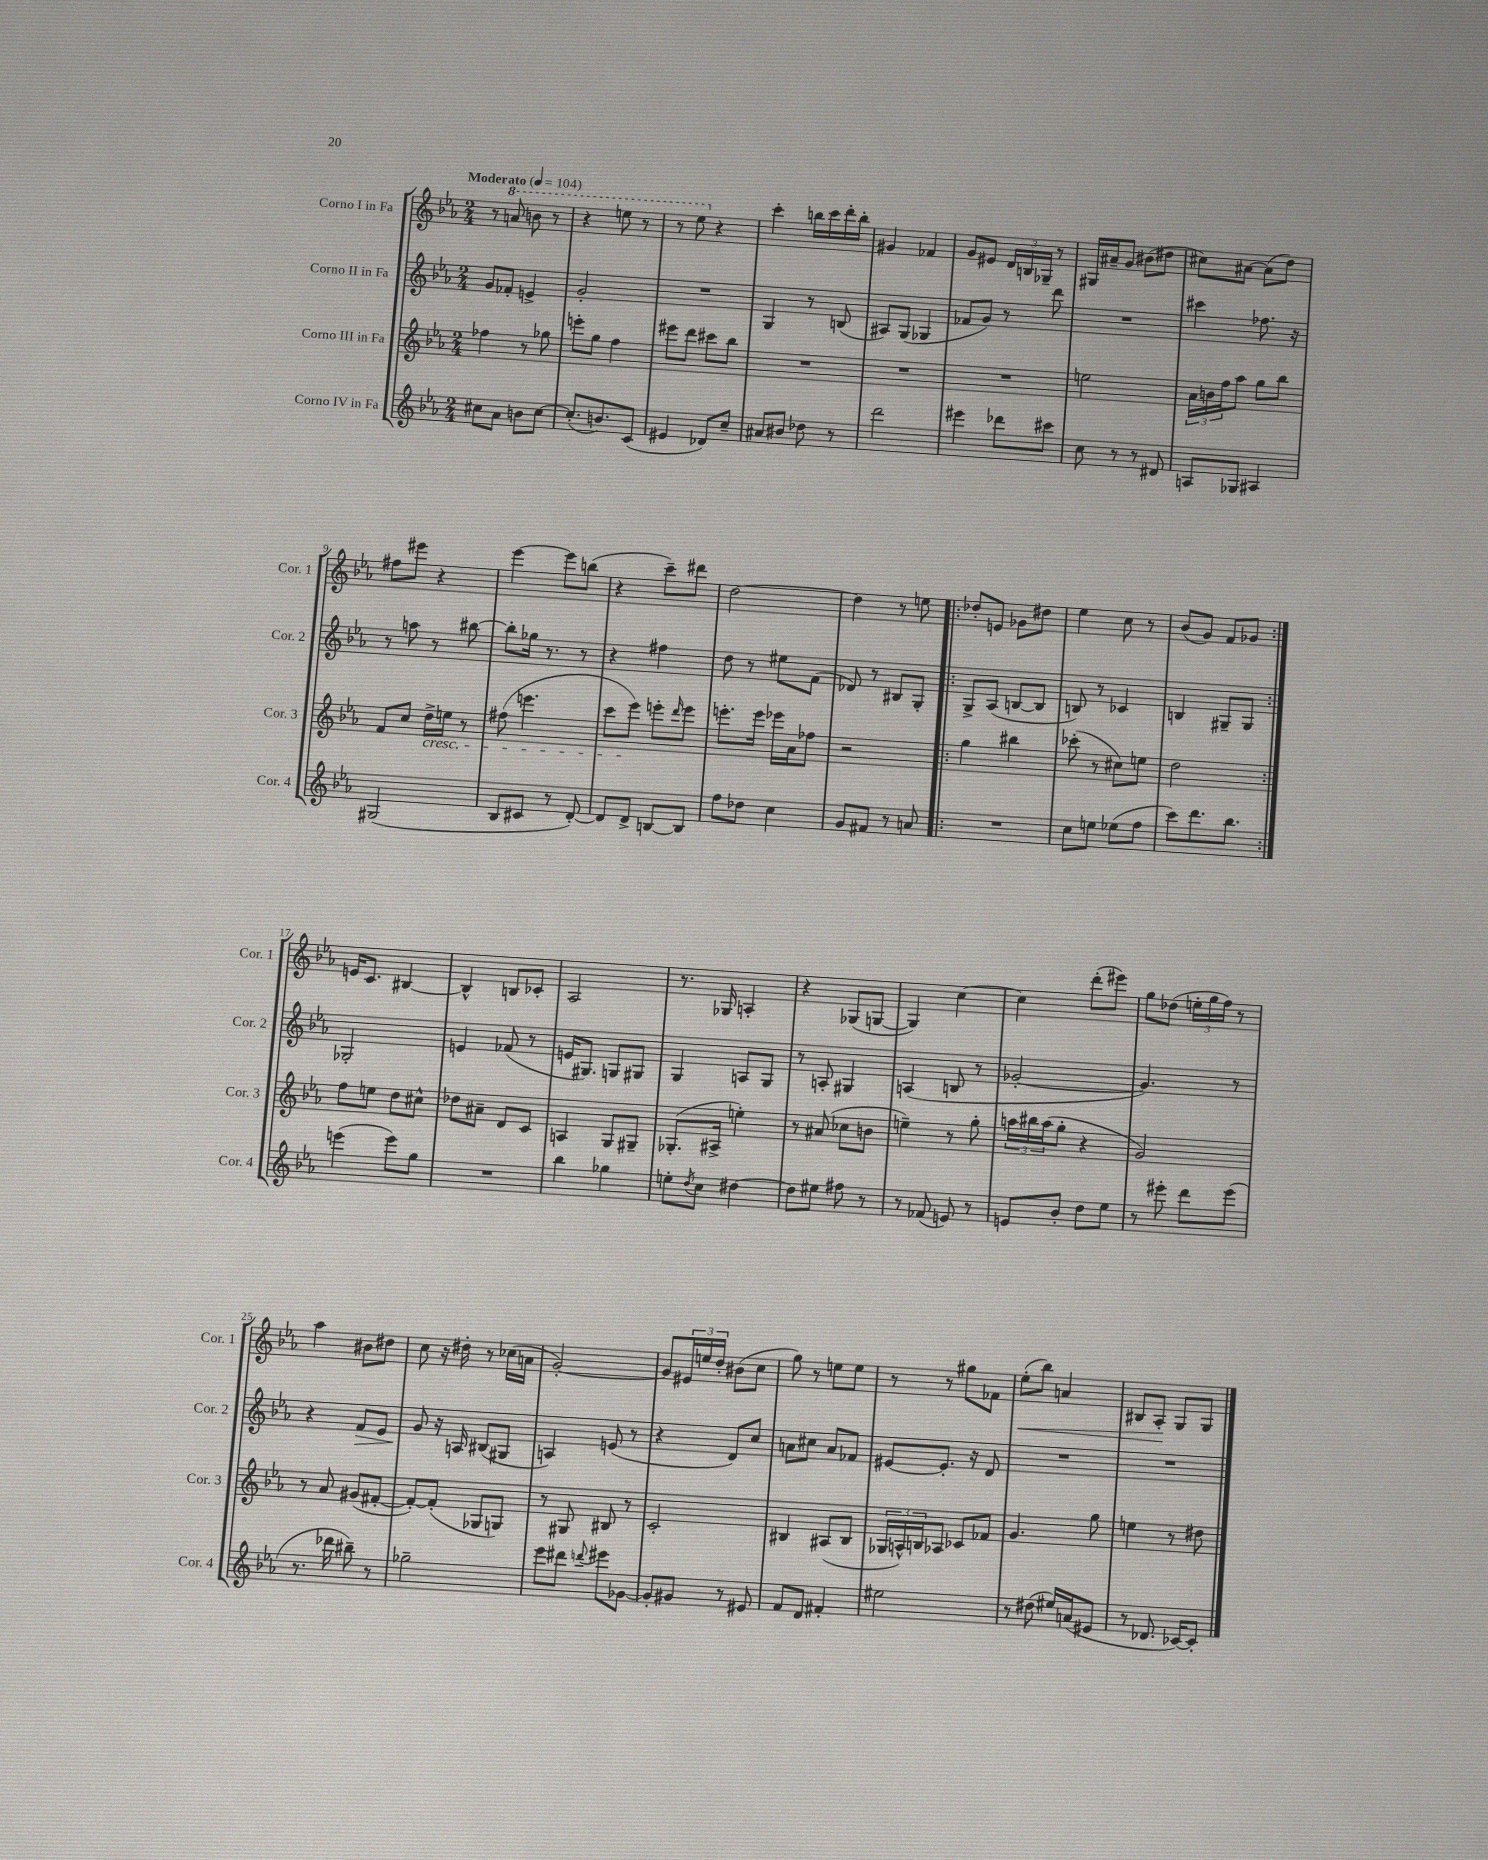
<<
\new StaffGroup <<
\new Staff = "s0" \with { instrumentName = "Corno I in Fa" shortInstrumentName = "Cor. 1" } {
    \clef treble \key ees \major \numericTimeSignature \time 2/4 \tempo "Moderato" 4 = 104
    r8 \ottava #1 a''8 b''8 r8 |
    r4 e'''8 r8 |
    r8 ees'''8 \ottava #0 r4 |
    c'''4-. b''16 c'''16 d'''16-. b''16-. |
    gis'4 fes'4 |
    g'8 eis'8 \tuplet 3/2 { d'16 b16 ges16-- } r8 |
    gis16 ais'16-- g'8 bis'8( dis''8 |
    cis''8) ais'8~ ais'8( d''8) |
    fis''8 eis'''8 r4 |
    ees'''4~ ees'''8 b''8( |
    r4 c'''8--) dis'''8 |
    d''2~ |
    d''4 r8 e''8 |
    \repeat volta 2 { des''8-. e'8 ges'8 dis''8 |
    ees''4 c''8 r8 |
    bes'8( g'8) f'8 ges'8 | }
    e'16 c'8. bis4~ |
    bis4-^ b8 ces'8-. |
    aes2 |
    r8. ges16 a4-. |
    r4 ges8( g8~ |
    g4) c''4~ |
    c''4 d'''8-.( eis'''8) |
    g''8 des''8( \tuplet 3/2 { e''16-. g''16 f''16) } r8 |
    aes''4 bis'8 dis''8 |
    c''8 r16 dis''16-. r8 ces''16( a'16 |
    g'2~-.) |
    g'8 \tuplet 3/2 { eis'16 e''16 d''16-. } bis'8( c''8 |
    g''8) r8 e''8 e''8 |
    r8 r8 gis''8 fes'8 |
    ees''8-.\<( bes''8) a'4 |
    bis8 aes8-.\! g8 g8 \bar "|." |
}
\new Staff = "s1" \with { instrumentName = "Corno II in Fa" shortInstrumentName = "Cor. 2" } {
    \clef treble \key ees \major \numericTimeSignature \time 2/4
    g'8 fes'8-. e'4-> |
    g'2-. |
    R2 |
    g4 r8 b8( |
    ais8) g8( ges4 |
    fes'8 g'8) r8 d'''8 |
    R2 |
    cis'''4 fes''8. r16 |
    r8 a''8 r8 bis''8~ |
    bis''8-. ges''16 r8. r8 |
    r4 fis''4 |
    d''8 r8 eis''8 f'8( |
    des'8) r8 bis8 g8-. |
    \repeat volta 2 { g8-> aes8( b8~ b8 |
    b8) r8 ces'4 |
    b4 gis8-- gis8 | }
    ges2-. |
    e'4 fes'8( r8 |
    e'16 gis8.) g8 gis8 |
    g4 a8 g8 |
    r8 a8-. gis4 |
    a4( b8 r8 |
    ges'2~-. |
    ges'4.) r8 |
    r4 f'8\> ees'8 |
    g'8\! r16 a16 bis8( gis8 |
    a4) e'8( r8 |
    r4 d'8) c''8 |
    a'8 cis''8 a'8 fes'8 |
    eis'8~ eis'8.-. r16 d'8 |
    R2 |
    R2 \bar "|." |
}
\new Staff = "s2" \with { instrumentName = "Corno III in Fa" shortInstrumentName = "Cor. 3" } {
    \clef treble \key ees \major \numericTimeSignature \time 2/4
    fes''4 r8 ges''8 |
    e'''8-. g''8 f''4 |
    eis'''8 d'''8 cis'''8 bes''8 |
    R2 |
    R2 |
    R2 |
    e''2 |
    \tuplet 3/2 { aes'16 b'16 f''16 } aes''8 g''8 bes''8 |
    f'8 c''8 d''16->\cresc e''16 r8 |
    fis''8( e'''4. |
    c'''8 ees'''8\!) e'''8-. \grace { d'''16 } e'''8 |
    e'''8.-. e'''16 ees'''16 aes'16 fes''8 |
    r2 |
    \repeat volta 2 { g''4 bis''4 |
    ces'''8-.( r8 cis''8) e''8 |
    d''2 | }
    f''8 e''8 d''8 cis''8-^ |
    des''8 ais'8-- d'8 c'8 |
    a4 g8 gis8-- |
    ges8.-.( ais16-> e''4-.) |
    r8 ais'8( ces''8 b'8 |
    e''4--) r8 g''8-. |
    \tuplet 3/2 { a''16 bis''16 a''16( } g''8-. r4 |
    g'2) |
    r8 aes'8 gis'8( fis'8~-. |
    fis'8~-.) fis'8-.( ges8 g8) |
    r8 gis8 bis8 r8 |
    c'2-. |
    bis4 ais8( bis8 |
    \tuplet 3/2 { ges16 a16-^) b16 } aes8 ces'8 fes'8 |
    g'4. g''8 |
    e''4 r8 dis''8 \bar "|." |
}
\new Staff = "s3" \with { instrumentName = "Corno IV in Fa" shortInstrumentName = "Cor. 4" } {
    \clef treble \key ees \major \numericTimeSignature \time 2/4
    cis''8 aes'8 b'8 cis''8~ |
    cis''8.-.( b'8.) c'8( |
    eis'4 des'8) c''8-- |
    ais'8 bis'8 des''8 r8 |
    d'''2 |
    eis'''4 des'''8 cis'''8 |
    c''8 r8 r8 dis'8 |
    a8 ges8 ais4 |
    gis2( |
    bes8 cis'8 r8 d'8~-.) |
    d'8 d'8-> b8~ b8 |
    f''8 des''8 c''4 |
    g'8 fis'8 r8 a'8 |
    \repeat volta 2 { R2 |
    c''8 e''8 ees''8( f''8 |
    c'''8) d'''8. bes''8. | }
    e'''4( e'''8) g''8 |
    R2 |
    bes''4 ges''4 |
    e''8-. \acciaccatura { d''8 } c''8 dis''4~ |
    dis''8 eis''8 fis''8 r8 |
    r8 fes'8( e'8) r8 |
    e'8 bes'8-. d''8 ees''8 |
    r8 eis'''8-. d'''8 eis'''8( |
    r8. des'''16 bis''8--) r8 |
    ges''2-- |
    ees'''8 dis'''8 \appoggiatura { d'''8 } eis'''8 ges'8~ |
    ges'8-. gis'8 r8 eis'8 |
    f'8 d'8 fis'4-. |
    eis''2 |
    r8 dis''8( eis''16) a'16( eis'8 |
    r8 des'8. ces'16~) ces'8-. \bar "|." |
}
>>
>>
